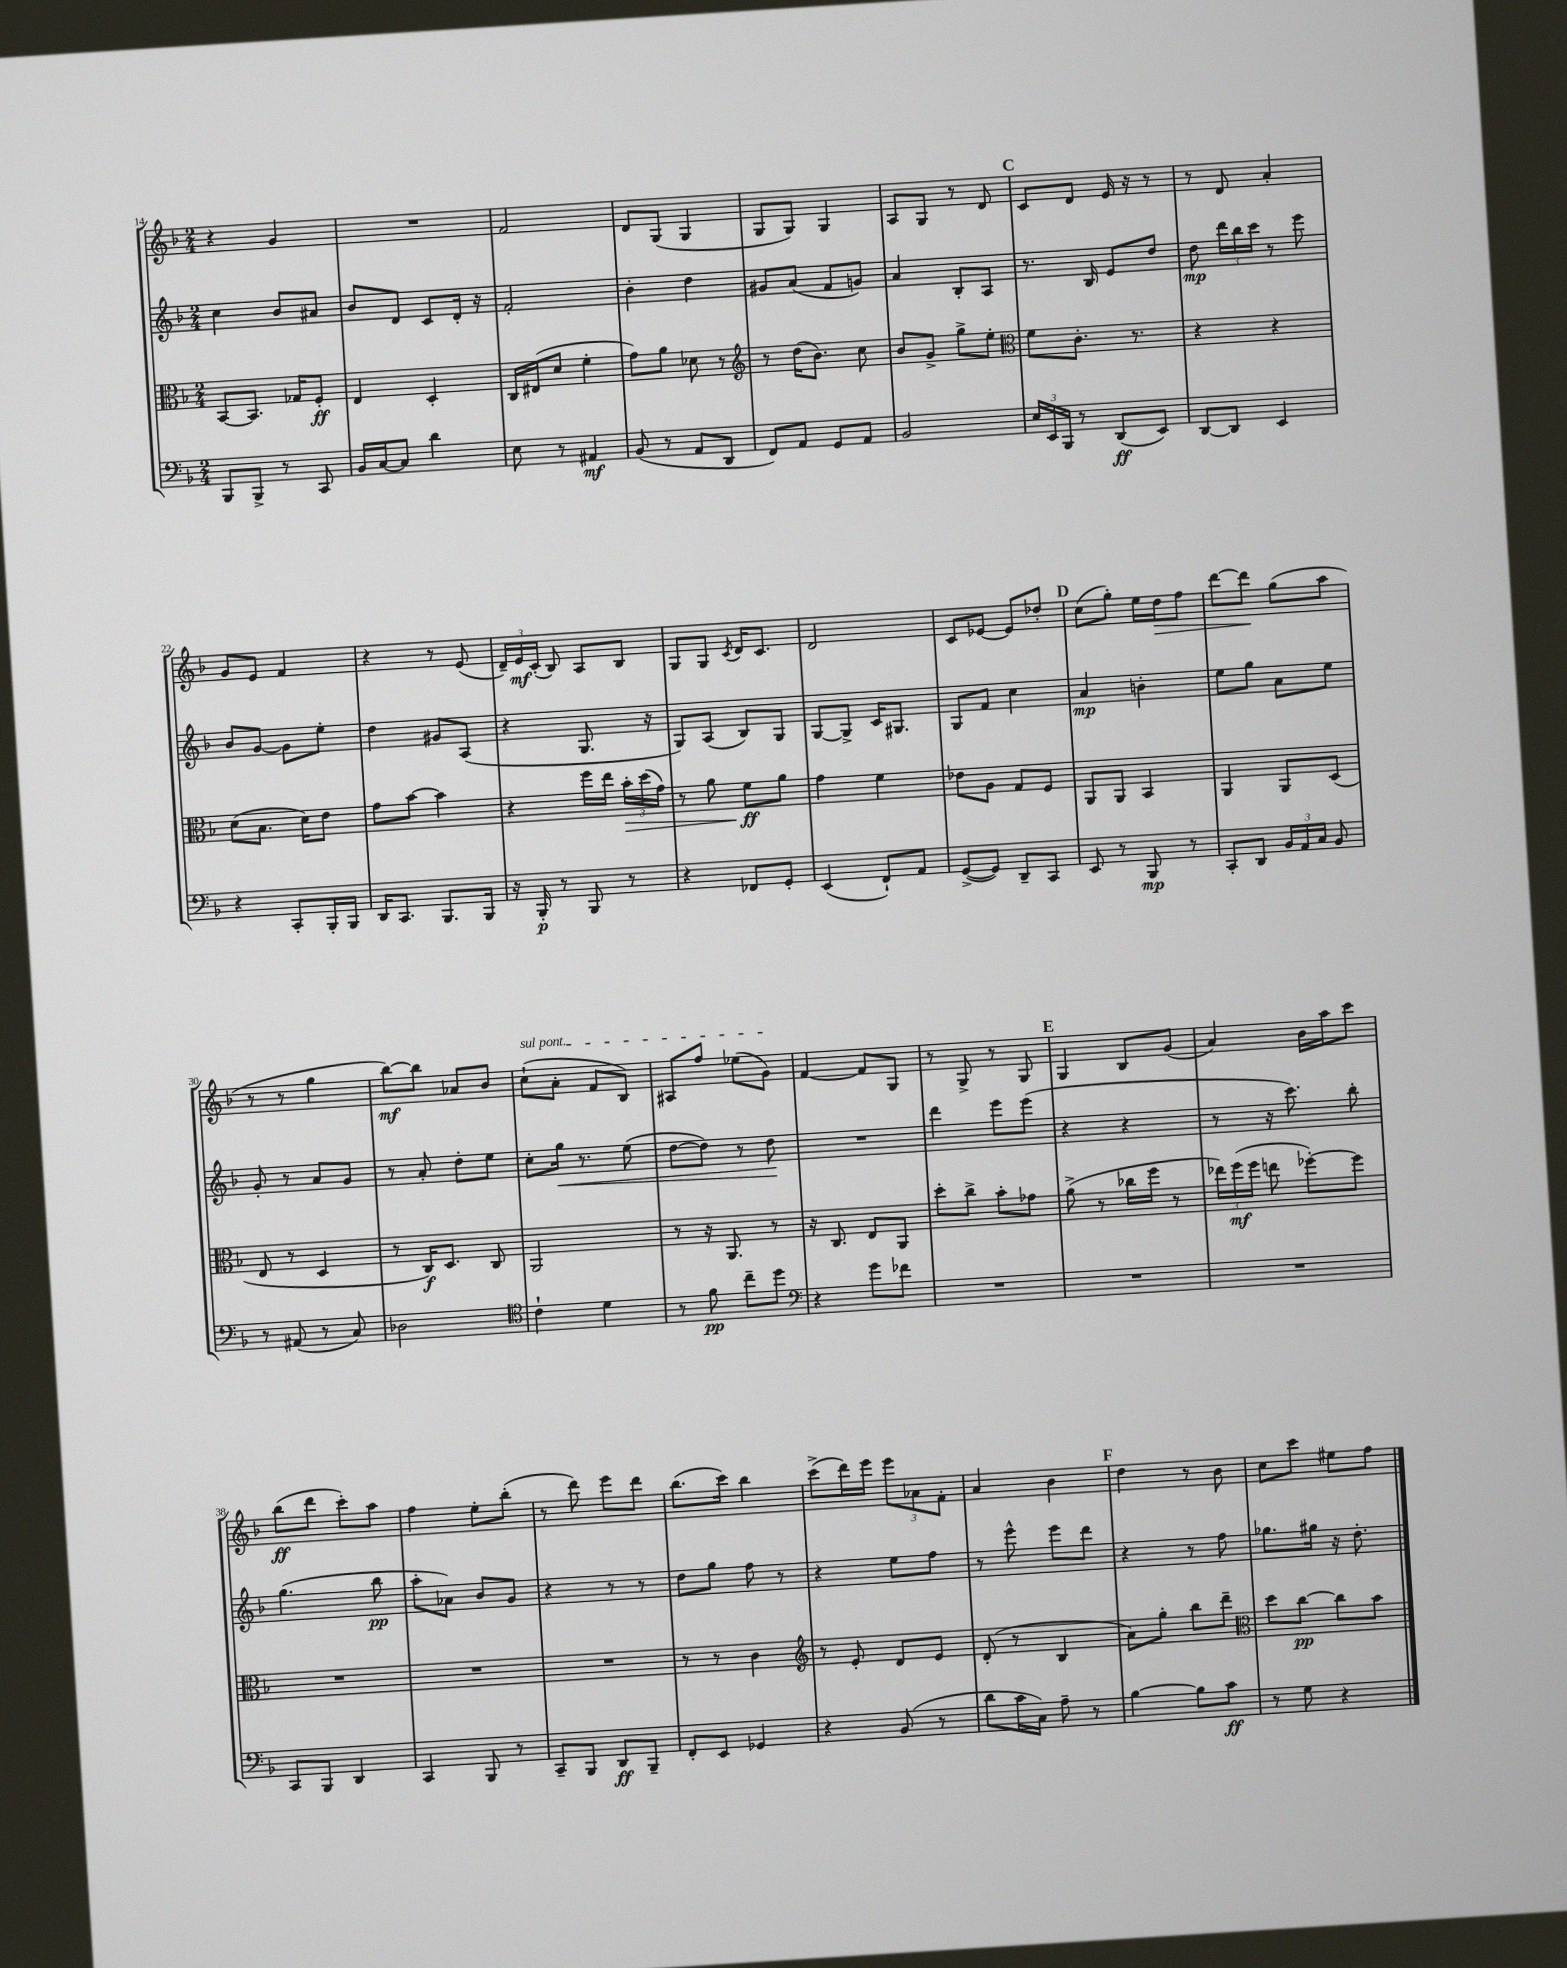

**kern	**dynam	**kern	**dynam	**kern	**dynam	**kern	**dynam
*part4	*part4	*part3	*part3	*part2	*part2	*part1	*part1
*staff4	*staff4	*staff3	*staff3	*staff2	*staff2	*staff1	*staff1
*clefF4	*	*clefC3	*	*clefG2	*	*clefG2	*
*k[b-]	*	*k[b-]	*	*k[b-]	*	*k[b-]	*
*M2/4	*	*M2/4	*	*M2/4	*	*M2/4	*
=14	=14	=14	=14	=14	=14	=14	=14
8BBB-/L	.	[8BB-/L	.	4cc\	.	4r	.
8BBB-^/J	.	8.BB-/J]	.	.	.	.	.
8r	.	.	.	8b-/L	.	4g/	.
.	.	16G-X/KL	.	.	.	.	.
8CC/	.	8F'/J	ff	8a#X/J	.	.	.
=15	=15	=15	=15	=15	=15	=15	=15
16BB-/LL	.	4E/	.	8b-/L	.	2r	.
[16C/J	.	.	.	.	.	.	.
8C/J]	.	.	.	8d/J	.	.	.
4d\	.	4D'/	.	8c/L	.	.	.
.	.	.	.	16d'/Jk	.	.	.
.	.	.	.	16r	.	.	.
=16	=16	=16	=16	=16	=16	=16	=16
8E\	.	16C/LL	.	2f'/	.	2f/	.
.	.	(16E#X/J	.	.	.	.	.
8r	.	8d/J	.	.	.	.	.
4AA#X/	mf	4f'\	.	.	.	.	.
=17	=17	=17	=17	=17	=17	=17	=17
(8BB-/	.	8g\L)	.	4b-'\	.	8d/L	.
8r	.	8a\J	.	.	.	(8G/J	.
8AA/L	.	8d-X\	.	4dd\	.	4G/	.
8DD/J	.	8r	.	.	.	.	.
=18	=18	=18	=18	=18	=18	=18	=18
*	*	*clefG2	*	*	*	*	*
8FF/L)	.	8r	.	8g#X/L	.	8G/L	.
8AA/J	.	(16dd\KL	.	(8a/J	.	8G/J)	.
.	.	8.b-\J)	.	.	.	.	.
8GG/L	.	.	.	8f/L	.	4G/	.
8AA/J	.	8cc\	.	8gn/J)	.	.	.
=19	=19	=19	=19	=19	=19	=19	=19
2BB-/	.	8b-/L	.	4a/	.	8A/L	.
.	.	8g^/J	.	.	.	8G/J	.
.	.	8gg^\L	.	8B-'/L	.	8r	.
.	.	8ee'\J	.	8A/J	.	8d/	.
!!LO:REH:place=s1:t=C
=20	=20	=20	=20	=20	=20	=20	=20
*	*	*clefC3	*	*	*	*	*
24E/LL	.	8f\L	.	8.r	.	8c/L	.
24EE/	.	.	.	.	.	.	.
24BBB-/JJ	.	.	.	.	.	.	.
8r	.	8.c'\J	.	.	.	8d/J	.
.	.	.	.	16B-/	.	.	.
(8DD/L	ff	.	.	8e/L	.	16e/	.
.	.	8.r	.	.	.	16r	.
8EE/J)	.	.	.	8dd/J	.	8r	.
=21	=21	=21	=21	=21	=21	=21	=21
[8DD/L	.	4r	.	8dd\	mp	8r	.
8DD/J]	.	.	.	24ddd\LL	.	8d/	.
.	.	.	.	24bb-\	.	.	.
.	.	.	.	24ccc\JJ	.	.	.
4EE/	.	4r	.	8r	.	4a'/	.
.	.	.	.	8eee\	.	.	.
!!LO:LB:g=z
=22	=22	=22	=22	=22	=22	=22	=22
4r	.	(8d\L	.	8b-/L	.	8g/L	.
.	.	8.B-\J	.	[8g/J	.	8e/J	.
8CC'/L	.	.	.	8g\L]	.	4f/	.
.	.	16d\KL)	.	.	.	.	.
16BBB-'/L	.	8e\J	.	8ee'\J	.	.	.
16BBB-/JJ	.	.	.	.	.	.	.
=23	=23	=23	=23	=23	=23	=23	=23
16DD/KL	.	8g\L	.	4dd\	.	4r	.
8.CC/J	.	.	.	.	.	.	.
.	.	[8b-\J	.	.	.	.	.
8.BBB-/L	.	4b-\]	.	8g#X/L	.	8r	.
.	.	.	.	(8A/J	.	(8e/	.
16BBB-/Jk	.	.	.	.	.	.	.
=24	=24	=24	=24	=24	=24	=24	=24
16r	.	4r	.	4r	.	24d~/LL)	.
.	.	.	.	.	.	24e/	mf
16BBB-'/	p	.	.	.	.	.	.
.	.	.	.	.	.	(24c'/JJ	.
8r	.	.	.	.	.	8B-/)	.
8BBB-/	.	16ff\LL	.	8.G/	.	8A/L	.
.	.	16ee\JJ	.	.	.	.	.
!	!	!	!LO:HP:b	!	!	!	!
8r	.	24b-'\LL	>	.	.	8B-/J	.
.	.	(24dd\	.	.	.	.	.
.	.	.	.	16r	.	.	.
.	.	24g\JJ)	.	.	.	.	.
=25	=25	=25	=25	=25	=25	=25	=25
4r	.	8r	.	8G/L)	.	8G/L	.
.	.	8a\	.	(8A/J	.	8G/J	.
.	.	.	.	.	.	8qc/	.
8FF-X/L	.	8f\L	ff	8B-/L)	.	16d/KL	.
.	.	.	.	.	.	8.c/J	.
8GG'/J	.	8a\J	]	8G/J	.	.	.
=26	=26	=26	=26	=26	=26	=26	=26
(4EE/	.	4g\	.	[8G/L	.	2d/	.
.	.	.	.	8G^/J]	.	.	.
8FF`/L)	.	4f\	.	16c/KL	.	.	.
.	.	.	.	8.G#X/J	.	.	.
8AA/J	.	.	.	.	.	.	.
=27	=27	=27	=27	=27	=27	=27	=27
([8GG^/L	.	8e-X\L	.	8G/L	.	8c/L	.
8GG/J])	.	8A\J	.	8f/J	.	[8e-X/J	.
8DD~/L	.	8G/L	.	4cc\	.	8e-/L]	.
8CC/J	.	8F/J	.	.	.	8dd-X'/J	.
!!LO:REH:place=s1:t=D
=28	=28	=28	=28	=28	=28	=28	=28
8EE/	.	8AA/L	.	4a/	mp	(8cc\L	.
8r	.	8AA/J	.	.	.	8gg'\J)	.
8BBB-/	mp	4BB-/	.	4bn'\	.	16ee\LL	.
!	!	!	!	!	!	!	!LO:HP:b
.	.	.	.	.	.	16dd\J	>
8r	.	.	.	.	.	8ff\J	.
=29	=29	=29	=29	=29	=29	=29	=29
8CC'/L	.	4AA/	.	8ee\L	.	[8ddd\L	.
8DD/J	.	.	.	8gg\J	.	8ddd\J]	.
24BB-/LL	.	8AA/L	.	8a\L	.	(8gg\L	]
24AA/	.	.	.	.	.	.	.
24C/JJ	.	.	.	.	.	.	.
8BB-/	.	(8D/J	.	8ee\J	.	8aa\J	.
!!LO:LB:g=z
=30	=30	=30	=30	=30	=30	=30	=30
8r	.	8E/	.	8g'/	.	8r	.
(8AA#X/	.	8r	.	8r	.	8r	.
8r	.	4D/	.	8a/L	.	4gg\	.
8C/)	.	.	.	8g/J	.	.	.
=31	=31	=31	=31	=31	=31	=31	=31
2D-X\	.	8r	.	8r	.	[8bb-\L)	mf
.	.	16C/KL)	f	8a'/	.	8bb-\J]	.
.	.	8.D/J	.	.	.	.	.
.	.	.	.	8dd'\L	.	8a-X/L	.
.	.	8C/	.	8ee\J	.	8b-/J	.
=32	=32	=32	=32	=32	=32	=32	=32
*clefC4	*	*	*	*	*	*	*
!	!	!	!	!	!	!LO:TX:a:i:t=sul pont.	!
4c`\	.	2AA/	.	8cc'\L	.	(8cc`\L	.
!	!	!	!	!	!LO:HP:b	!	!
.	.	.	.	16gg\Jk	<	8a'\J	.
.	.	.	.	8.r	.	.	.
4d\	.	.	.	.	.	8f/L	.
.	.	.	.	(8ee\	.	8B-/J)	.
=33	=33	=33	=33	=33	=33	=33	=33
8r	.	8r	.	[8dd\L	.	8A#X/L	.
8f\	pp	16r	.	8dd\J])	.	8ff/J	.
.	.	8.AA/	.	.	.	.	.
8cc~\L	.	.	.	8r	.	(8ee-X\L	.
8dd\J	.	8r	.	8dd\	.	8g\J)	.
.	.	.	.	.	[	.	.
=34	=34	=34	=34	=34	=34	=34	=34
*clefF4	*	*	*	*	*	*	*
4r	.	16r	.	2r	.	[4f/	.
.	.	8.C/	.	.	.	.	.
8g\L	.	8E/L	.	.	.	8f/L]	.
8f-X\J	.	8AA/J	.	.	.	8G/J	.
=35	=35	=35	=35	=35	=35	=35	=35
2r	.	8dd'\L	.	4ddd\	.	8r	.
.	.	8cc^\J	.	.	.	8G^/	.
.	.	8b-'\L	.	8eee\L	.	8r	.
.	.	8g-X\J	.	(8eee\J	.	8G/	.
!!LO:REH:place=s1:t=E
=36	=36	=36	=36	=36	=36	=36	=36
2r	.	(8a^\	.	4r	.	4G/	.
.	.	8r	.	.	.	.	.
.	.	16cc-X\LL	.	4r	.	8B-/L	.
.	.	16ff\JJ	.	.	.	.	.
.	.	8r	.	.	.	(8g/J	.
=37	=37	=37	=37	=37	=37	=37	=37
2r	.	24ee-X\LL)	.	8r	.	4a/)	.
.	.	(24ff\	mf	.	.	.	.
.	.	24ff\JJ	.	.	.	.	.
.	.	8een\	.	16r	.	.	.
.	.	.	.	8.ccc\)	.	.	.
.	.	[8ff-X'\L)	.	.	.	16b-\LL	.
.	.	.	.	.	.	16aa\J	.
.	.	8ff-\J]	.	8bb-'\	.	8ccc\J	.
!!LO:LB:g=z
=38	=38	=38	=38	=38	=38	=38	=38
8CC/L	.	2r	.	(4.gg\	.	(8bb-\L	ff
8BBB-/J	.	.	.	.	.	8ddd\J	.
4DD/	.	.	.	.	.	8ccc'\L)	.
.	.	.	.	8bb-\	pp	8aa\J	.
=39	=39	=39	=39	=39	=39	=39	=39
4CC/	.	2r	.	8aa'\L	.	4ff\	.
.	.	.	.	8a-X\J)	.	.	.
8BBB-/	.	.	.	8b-/L	.	8ee'\L	.
8r	.	.	.	8g/J	.	(8bb-'\J	.
=40	=40	=40	=40	=40	=40	=40	=40
8CC~/L	.	2r	.	4r	.	8r	.
8BBB-/J	.	.	.	.	.	8ddd\)	.
8DD/L	ff	.	.	8r	.	8eee\L	.
8BBB-~/J	.	.	.	8r	.	8ddd\J	.
=41	=41	=41	=41	=41	=41	=41	=41
8FF'/L	.	8r	.	8dd\L	.	(8.bb-\L	.
8EE/J	.	8r	.	8gg\J	.	.	.
.	.	.	.	.	.	16ccc\Jk)	.
4GG-X/	.	4c\	.	8ff\	.	4bb-\	.
.	.	.	.	8r	.	.	.
=42	=42	=42	=42	=42	=42	=42	=42
*	*	*clefG2	*	*	*	*	*
4r	.	8r	.	4r	.	(8ccc^\L	.
.	.	8e'/	.	.	.	16ddd\L)	.
.	.	.	.	.	.	16eee\JJ	.
(8BB-/	.	8d/L	.	8ee\L	.	12eee\L	.
.	.	.	.	.	.	12a-X\	.
8r	.	8e/J	.	8ff\J	.	.	.
.	.	.	.	.	.	12f'\J	.
=43	=43	=43	=43	=43	=43	=43	=43
8d\L	.	(8d'/	.	8r	.	4a/	.
16c\L	.	8r	.	8eee^^\	.	.	.
16C\JJ)	.	.	.	.	.	.	.
8A~\	.	4B-/	.	8eee\L	.	4b-\	.
8r	.	.	.	8ddd\J	.	.	.
!!LO:REH:place=s1:t=F
=44	=44	=44	=44	=44	=44	=44	=44
[4B-\	.	8a\L)	.	4r	.	4dd\	.
.	.	8gg'\J	.	.	.	.	.
8B-\L]	.	8bb-\L	.	8r	.	8r	.
8c\J	ff	8ddd~\J	.	8ff\	.	8b-\	.
=45	=45	=45	=45	=45	=45	=45	=45
*	*	*clefC3	*	*	*	*	*
8r	.	8dd\L	.	8.gg-X\L	.	8cc\L	.
8G\	.	[8cc\J	pp	.	.	8ccc\J	.
.	.	.	.	16gg#X\Jk	.	.	.
4r	.	8cc\L]	.	16r	.	8ee#X\L	.
.	.	.	.	8.dd'\	.	.	.
.	.	8b-\J	.	.	.	8ff\J	.
==	==	==	==	==	==	==	==
*-	*-	*-	*-	*-	*-	*-	*-
